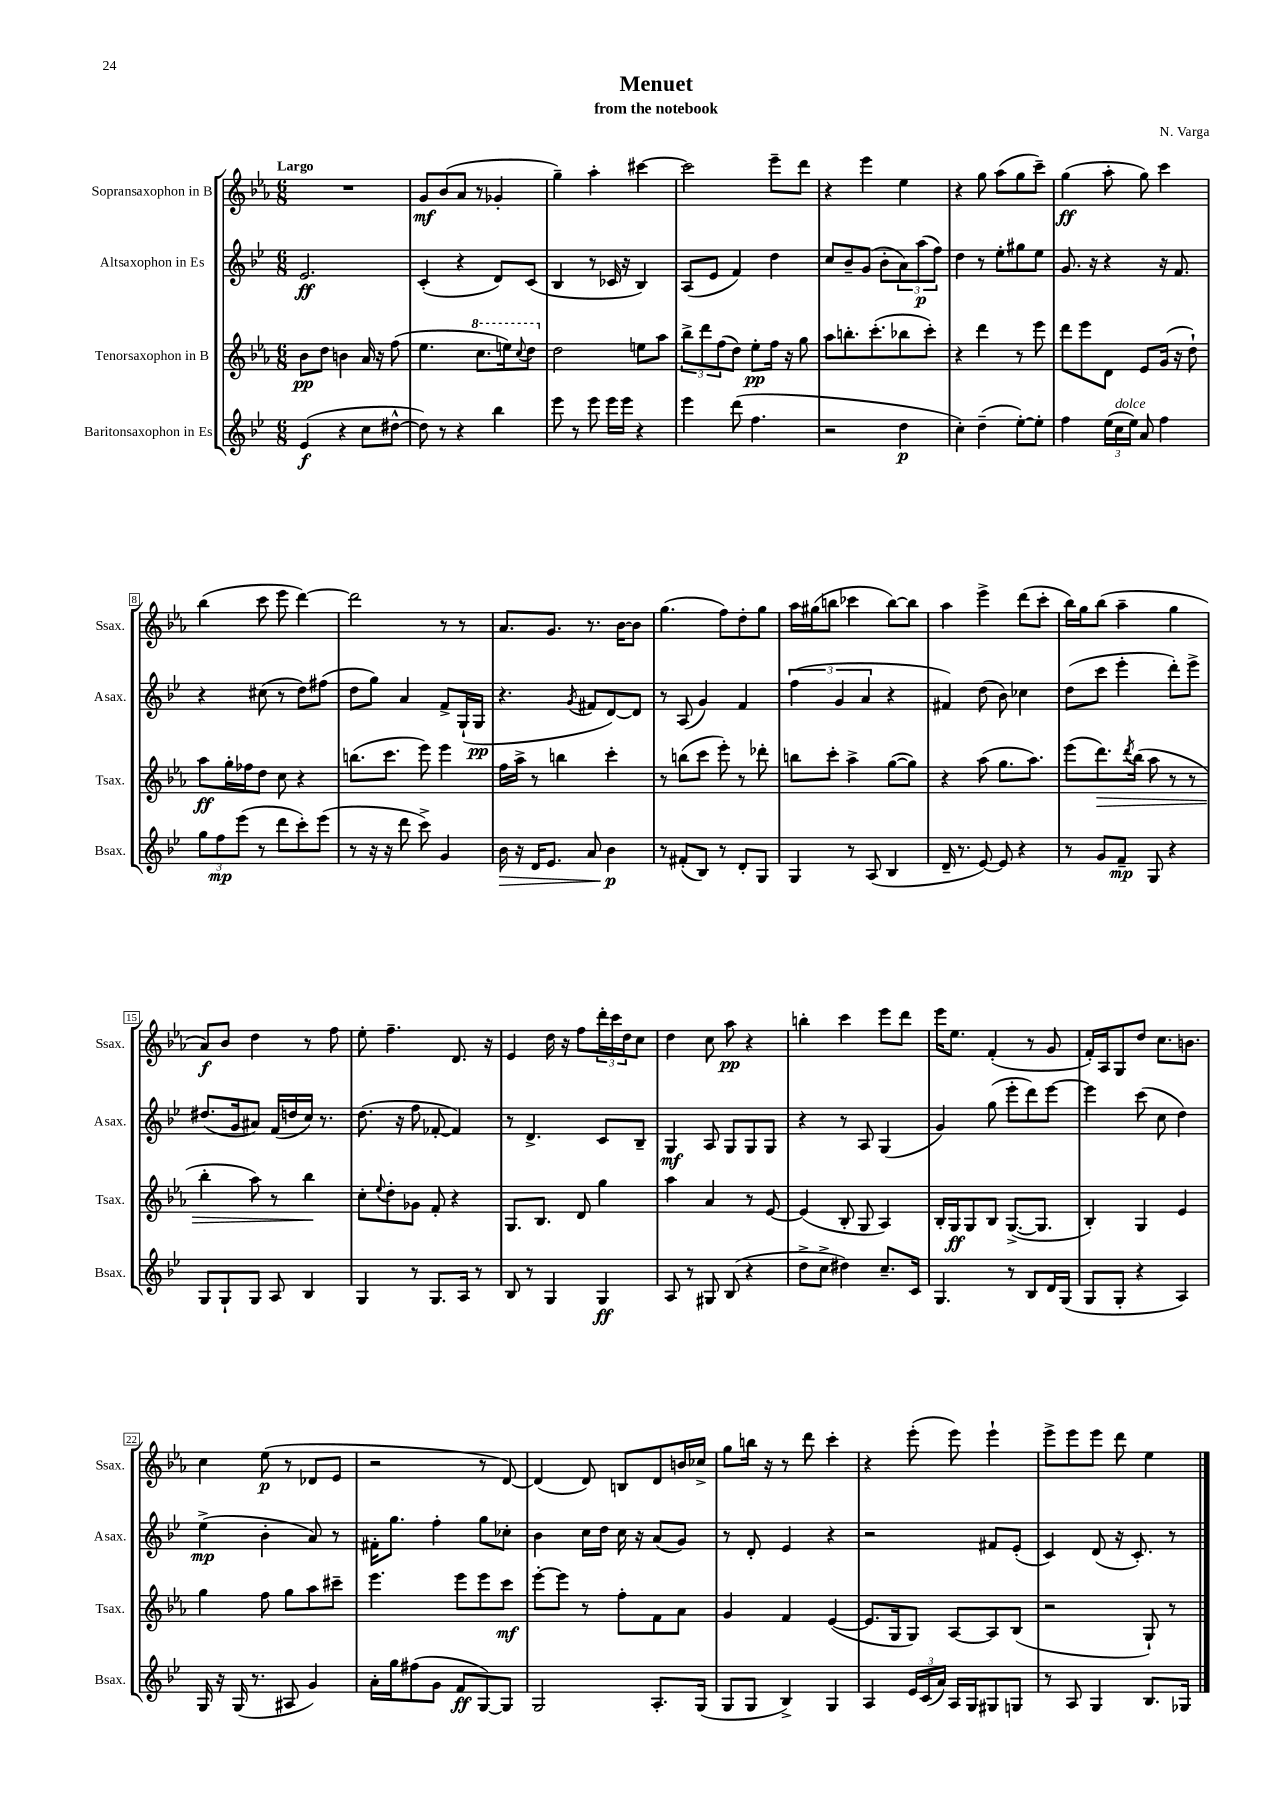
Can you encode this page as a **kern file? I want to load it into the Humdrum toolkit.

**kern	**dynam	**kern	**dynam	**kern	**dynam	**kern	**dynam
*part4	*part4	*part3	*part3	*part2	*part2	*part1	*part1
*staff4	*staff4	*staff3	*staff3	*staff2	*staff2	*staff1	*staff1
*I"Baritonsaxophon in Es	*	*I"Tenorsaxophon in B	*	*I"Altsaxophon in Es	*	*I"Sopransaxophon in B	*
*I'Bsax.	*	*I'Tsax.	*	*I'Asax.	*	*I'Ssax.	*
*clefG2	*	*clefG2	*	*clefG2	*	*clefG2	*
*k[b-e-]	*	*k[b-e-a-]	*	*k[b-e-]	*	*k[b-e-a-]	*
*M6/8	*	*M6/8	*	*M6/8	*	*M6/8	*
=1	=1	=1	=1	=1	=1	=1	=1
!	!	!	!	!	!	!LO:TX:a:B:t=Largo	!
(4e-/	f	8b-\L	pp	2.e-/	ff	2.r	.
.	.	8dd\J	.	.	.	.	.
4r	.	4bn\	.	.	.	.	.
8cc\L	.	16a-/	.	.	.	.	.
.	.	16r	.	.	.	.	.
[8dd#X^^\J	.	(8ff\	.	.	.	.	.
=2	=2	=2	=2	=2	=2	=2	=2
8dd#\])	.	4.ee-\	.	(4c'/	.	8g/L	mf
8r	.	.	.	.	.	(8b-/	.
4r	.	.	.	4r	.	8a-/J	.
*	*	*8va	*	*	*	*	*
.	.	8.ccc\L	.	.	.	8r	.
4bb-\	.	.	.	8d/L)	.	4g-X'/	.
.	.	16eeen\k)	.	.	.	.	.
.	.	8qqccc/	.	.	.	.	.
.	.	8ddd\J	.	(8c/J	.	.	.
=3	=3	=3	=3	=3	=3	=3	=3
*	*	*X8va	*	*	*	*	*
8eee-\	.	2dd\	.	4B-/	.	4gg~\)	.
8r	.	.	.	.	.	.	.
8eee-\	.	.	.	8r	.	4aa-'\	.
16eee-\LL	.	.	.	16c-X/	.	.	.
16eee-\JJ	.	.	.	16r	.	.	.
4r	.	8een\L	.	4B-/)	.	[4ccc#X\	.
.	.	8aa-\J	.	.	.	.	.
=4	=4	=4	=4	=4	=4	=4	=4
4eee-\	.	12bb-^\L	.	(8A/L	.	2ccc#\]	.
.	.	12ddd\	.	.	.	.	.
.	.	.	.	8e-/J	.	.	.
.	.	(12ff\	.	.	.	.	.
(8ddd\	.	8dd\J)	.	4f/)	.	.	.
4.ff\	.	8ee-'\L	pp	.	.	.	.
.	.	16ff\Jk	.	4dd\	.	8eee-~\L	.
.	.	16r	.	.	.	.	.
.	.	8gg\	.	.	.	8ddd\J	.
=5	=5	=5	=5	=5	=5	=5	=5
2r	.	8aa-\L	.	8cc/L	.	4r	.
.	.	8.bbn'\	.	8b-~/	.	.	.
.	.	.	.	(8g/J	.	4eee-\	.
.	.	(8.ccc'\	.	.	.	.	.
.	.	.	.	8b-'\L	.	.	.
4dd\	p	8bb-X\	.	12a\)	.	4ee-\	.
.	.	.	.	(12aa\	p	.	.
.	.	8ccc'\J)	.	.	.	.	.
.	.	.	.	12ff\J)	.	.	.
=6	=6	=6	=6	=6	=6	=6	=6
4cc'\)	.	4r	.	4dd\	.	4r	.
(4dd~\	.	4ddd\	.	8r	.	8gg\	.
.	.	.	.	8ee-'\L	.	(8aa-\L	.
[8ee-'\L)	.	8r	.	8gg#X\	.	8gg\	.
8ee-'\J]	.	8eee-\	.	8ee-\J	.	8ccc~\J)	.
=7	=7	=7	=7	=7	=7	=7	=7
4ff\	.	8ddd\L	.	8.g/	.	(4gg\	ff
.	.	8eee-\	.	.	.	.	.
.	.	.	.	16r	.	.	.
(24ee-\LL	.	8d\J	.	4r	.	8aa-'\	.
!LO:TX:a:i:t=dolce	!	!	!	!	!	!	!
24cc\	.	.	.	.	.	.	.
24ee-\JJ)	.	.	.	.	.	.	.
8a/	.	8e-/L	.	.	.	8gg\)	.
4ff\	.	(16g/Jk	.	16r	.	4ccc\	.
.	.	16r	.	8.f/	.	.	.
.	.	8dd`\)	.	.	.	.	.
!!LO:LB:g=z
=8	=8	=8	=8	=8	=8	=8	=8
12gg\L	.	8aa-\L	ff	4r	.	(4bb-\	.
12ff\	mp	.	.	.	.	.	.
.	.	16gg'\L	.	.	.	.	.
(12eee-\J	.	.	.	.	.	.	.
.	.	16ff-X\J	.	.	.	.	.
8r	.	8dd\J	.	(8cc#X\	.	8ccc\	.
8ddd\L	.	8cc\	.	8r	.	8eee-\	.
8ccc'\)	.	4r	.	8dd\L)	.	[4ddd\)	.
(8eee-\J	.	.	.	(8ff#X\J	.	.	.
=9	=9	=9	=9	=9	=9	=9	=9
8r	.	(8.bbn\L	.	8dd\L	.	2ddd\]	.
16r	.	.	.	8gg\J)	.	.	.
16r	.	8.ccc\J	.	.	.	.	.
8ddd\	.	.	.	4a/	.	.	.
8ccc^\)	.	8eee-\)	.	.	.	.	.
4g/	.	4eee-\	.	8f^/L	.	8r	.
.	.	.	.	(16G`/L	.	8r	.
.	.	.	.	16G/JJ	pp	.	.
=10	=10	=10	=10	=10	=10	=10	=10
!	!LO:HP:b	!	!	!	!	!	!
16b-\	>	16ff\LL	.	4.r	.	8.a-/L	.
16r	.	16aa-^\JJ	.	.	.	.	.
16d/KL	.	8r	.	.	.	.	.
8.e-/J	.	.	.	.	.	8.g/J	.
.	.	4bbn\	.	.	.	.	.
.	.	.	.	8qg/	.	.	.
8a/	.	.	.	8f#X/L	.	8.r	.
4b-\	p	4ccc'\	.	[8d/)	.	.	.
.	.	.	.	.	.	[16b-\KL	.
.	.	.	.	8d/J]	.	8b-\J]	.
.	]	.	.	.	.	.	.
=11	=11	=11	=11	=11	=11	=11	=11
8r	.	8r	.	8r	.	(4.gg\	.
(8f#X'/L	.	(8bbn\L	.	(8A/	.	.	.
8B-/J)	.	8ccc\J	.	4g/)	.	.	.
8r	.	8eee-'\)	.	.	.	8ff\L)	.
8d'/L	.	8r	.	4f/	.	8dd'\	.
8G/J	.	8ddd-X'\	.	.	.	8gg\J	.
=12	=12	=12	=12	=12	=12	=12	=12
4G/	.	8bbn\L	.	(6ff\	.	16aa-\LL	.
.	.	.	.	.	.	(16gg#X\J	.
.	.	8ccc'\J	.	.	.	8bbn\J	.
.	.	.	.	6g/	.	.	.
8r	.	4aa-^\	.	.	.	4ccc-X\	.
.	.	.	.	6a/	.	.	.
(8A/	.	.	.	.	.	.	.
4B-/	.	([8gg\L	.	4r	.	[8bb\L)	.
.	.	8gg\J])	.	.	.	8bb\J]	.
=13	=13	=13	=13	=13	=13	=13	=13
16d~/	.	4r	.	4f#X/)	.	4aa-\	.
8.r	.	.	.	.	.	.	.
[8e-/)	.	(8aa-\	.	(8dd\	.	4eee-^\	.
8e-/]	.	8.gg\L	.	8b-\)	.	.	.
4r	.	.	.	4cc-X\	.	(8ddd\L	.
.	.	8.aa-\J)	.	.	.	.	.
.	.	.	.	.	.	8ccc'\J	.
=14	=14	=14	=14	=14	=14	=14	=14
8r	.	(8eee-\L	.	(8dd\L	.	16bb-\LL)	.
.	.	.	.	.	.	16gg\J	.
!	!	!	!LO:HP:b	!	!	!	!
8g/L	.	8.ddd\)	>	8ccc\J	.	(8bb-\J	.
8f~/J	mp	.	.	4eee-'\	.	4aa-~\	.
.	.	8qddd/	.	.	.	.	.
.	.	(16bb-\Jk	.	.	.	.	.
8G/	.	8aa-\	.	.	.	.	.
4r	.	8r	.	8ddd'\L)	.	4gg\	.
.	.	8r	.	8eee-^\J	.	.	.
!!LO:LB:g=z
=15	=15	=15	=15	=15	=15	=15	=15
8G/L	.	4bb-'\	.	(8.dd#X/L	.	8a-/L)	f
8G`/	.	.	.	.	.	8b-/J	.
.	.	.	.	16g/k	.	.	.
8G/J	.	8aa-\)	.	8a#X/J)	.	4dd\	.
8A/	.	8r	.	(16f/LL	.	.	.
.	.	.	.	16ddn/	.	.	.
4B-/	.	4bb-\	.	16cc/JJ)	.	8r	.
.	.	.	.	8.r	.	.	.
.	.	.	.	.	.	8ff\	.
.	.	.	]	.	.	.	.
=16	=16	=16	=16	=16	=16	=16	=16
4G/	.	8cc'\L	.	(8.dd\	.	8ee-'\	.
.	.	8qqee-/	.	.	.	.	.
.	.	8dd'\	.	.	.	4.ff~\	.
.	.	.	.	16r	.	.	.
8r	.	8g-X\J	.	8ff\	.	.	.
8.G/L	.	8f'/	.	[8f-X'/	.	.	.
.	.	4r	.	4f-/])	.	8.d/	.
16A/Jk	.	.	.	.	.	.	.
8r	.	.	.	.	.	.	.
.	.	.	.	.	.	16r	.
=17	=17	=17	=17	=17	=17	=17	=17
8B-/	.	8.G/L	.	8r	.	4e-/	.
8r	.	.	.	4.d^/	.	.	.
.	.	8.B-/J	.	.	.	.	.
4G/	.	.	.	.	.	16dd\	.
.	.	.	.	.	.	16r	.
.	.	8d/	.	.	.	8ff\L	.
4G/	ff	4gg\	.	8c/L	.	24ddd'\L	.
.	.	.	.	.	.	24ccc\	.
.	.	.	.	.	.	24dd\J	.
.	.	.	.	8B-~/J	.	8cc\J	.
=18	=18	=18	=18	=18	=18	=18	=18
8A/	.	4aa-\	.	4G/	mf	4dd\	.
8r	.	.	.	.	.	.	.
8G#X/	.	4a-/	.	8A/	.	8cc\	.
(8B-/	.	.	.	8G/L	.	8aa-\	pp
4r	.	8r	.	8G/	.	4r	.
.	.	[8e-/	.	8G/J	.	.	.
=19	=19	=19	=19	=19	=19	=19	=19
8dd^\L	.	(4e-/]	.	4r	.	4bbn'\	.
8cc^\J	.	.	.	.	.	.	.
4dd#X\)	.	8B-'/	.	8r	.	4ccc\	.
.	.	8G/	.	8A/	.	.	.
8.cc~/L	.	4A-/)	.	(4G/	.	8eee-\L	.
.	.	.	.	.	.	8ddd\J	.
16c/Jk	.	.	.	.	.	.	.
=20	=20	=20	=20	=20	=20	=20	=20
4.G/	.	16B-'/LL	.	4g/)	.	16eee-\KL	.
.	.	16G/J	ff	.	.	8.ee-\J	.
.	.	8G/	.	.	.	.	.
.	.	8B-/J	.	(8gg\	.	(4f'/	.
8r	.	([8.G^/L	.	8eee-'\L	.	.	.
8B-/L	.	.	.	8ddd\)	.	8r	.
.	.	8.G/J]	.	.	.	.	.
16d/L	.	.	.	[8eee-\J	.	8g/	.
(16G/JJ	.	.	.	.	.	.	.
=21	=21	=21	=21	=21	=21	=21	=21
8G/L	.	4B-'/)	.	4eee-\]	.	16f'/LL)	.
.	.	.	.	.	.	16A-/J	.
8G'/J	.	.	.	.	.	8G/	.
4r	.	4G/	.	(8ccc\	.	8dd/J	.
.	.	.	.	8cc\	.	8.cc\L	.
4A/)	.	4e-/	.	4dd\)	.	.	.
.	.	.	.	.	.	8.bn\J	.
!!LO:LB:g=z
=22	=22	=22	=22	=22	=22	=22	=22
16G/	.	4gg\	.	(4ee-^\	mp	4cc\	.
16r	.	.	.	.	.	.	.
(16G/	.	.	.	.	.	.	.
8.r	.	.	.	.	.	.	.
.	.	8ff\	.	4b-'\	.	(8ee-\	p
8A#X/	.	8gg\L	.	.	.	8r	.
4g/)	.	8aa-\	.	8a/)	.	8d-X/L	.
.	.	8ccc#X~\J	.	8r	.	8e-/J	.
=23	=23	=23	=23	=23	=23	=23	=23
16a'\LL	.	4.eee-\	.	16f#X'\KL	.	2r	.
16gg\J	.	.	.	8.gg\J	.	.	.
(8ff#X\	.	.	.	.	.	.	.
8g\J	.	.	.	4ff'\	.	.	.
8f/L	ff	8eee-\L	.	.	.	.	.
[8G/)	.	8eee-\	.	8gg\L	.	8r	.
8G/J]	.	8ccc\J	mf	8cc-X'\J	.	[8d/)	.
=24	=24	=24	=24	=24	=24	=24	=24
2G/	.	[8eee-'\L	.	4b-\	.	(4d/]	.
.	.	8eee-\J]	.	.	.	.	.
.	.	8r	.	16cc\LL	.	8d/)	.
.	.	.	.	16dd\JJ	.	.	.
.	.	8ff'\L	.	16cc\	.	8Bn/L	.
.	.	.	.	16r	.	.	.
8.A'/L	.	8f\	.	(8a/L	.	8d/	.
.	.	8a-\J	.	8g/J)	.	16bn/L	.
(16G/Jk	.	.	.	.	.	16cc-X^/JJ	.
=25	=25	=25	=25	=25	=25	=25	=25
8G/L	.	4g/	.	8r	.	8gg\L	.
8G/J	.	.	.	8d'/	.	16bbn\Jk	.
.	.	.	.	.	.	16r	.
4B-^/)	.	4f/	.	4e-/	.	8r	.
.	.	.	.	.	.	8ddd\	.
4G/	.	([4e-/	.	4r	.	4ccc'\	.
=26	=26	=26	=26	=26	=26	=26	=26
4A/	.	8.e-/L]	.	2r	.	4r	.
.	.	16G/k	.	.	.	.	.
24e-/LL	.	8G/J)	.	.	.	(8eee-'\	.
(24c/	.	.	.	.	.	.	.
24a/JJ)	.	.	.	.	.	.	.
16A/LL	.	[8A-/L	.	.	.	8eee-\)	.
16G/J	.	.	.	.	.	.	.
8G#X/	.	8A-/]	.	8f#X/L	.	4eee-`\	.
8Gn/J	.	(8B-/J	.	(8e-'/J	.	.	.
=27	=27	=27	=27	=27	=27	=27	=27
8r	.	2r	.	4c/)	.	8eee-^\L	.
8A/	.	.	.	.	.	8eee-\	.
4G/	.	.	.	(8d/	.	8eee-\J	.
.	.	.	.	16r	.	8ddd\	.
.	.	.	.	8.c'/)	.	.	.
8.B-/L	.	8G`/)	.	.	.	4ee-\	.
.	.	8r	.	8r	.	.	.
16G-X/Jk	.	.	.	.	.	.	.
==	==	==	==	==	==	==	==
*-	*-	*-	*-	*-	*-	*-	*-
